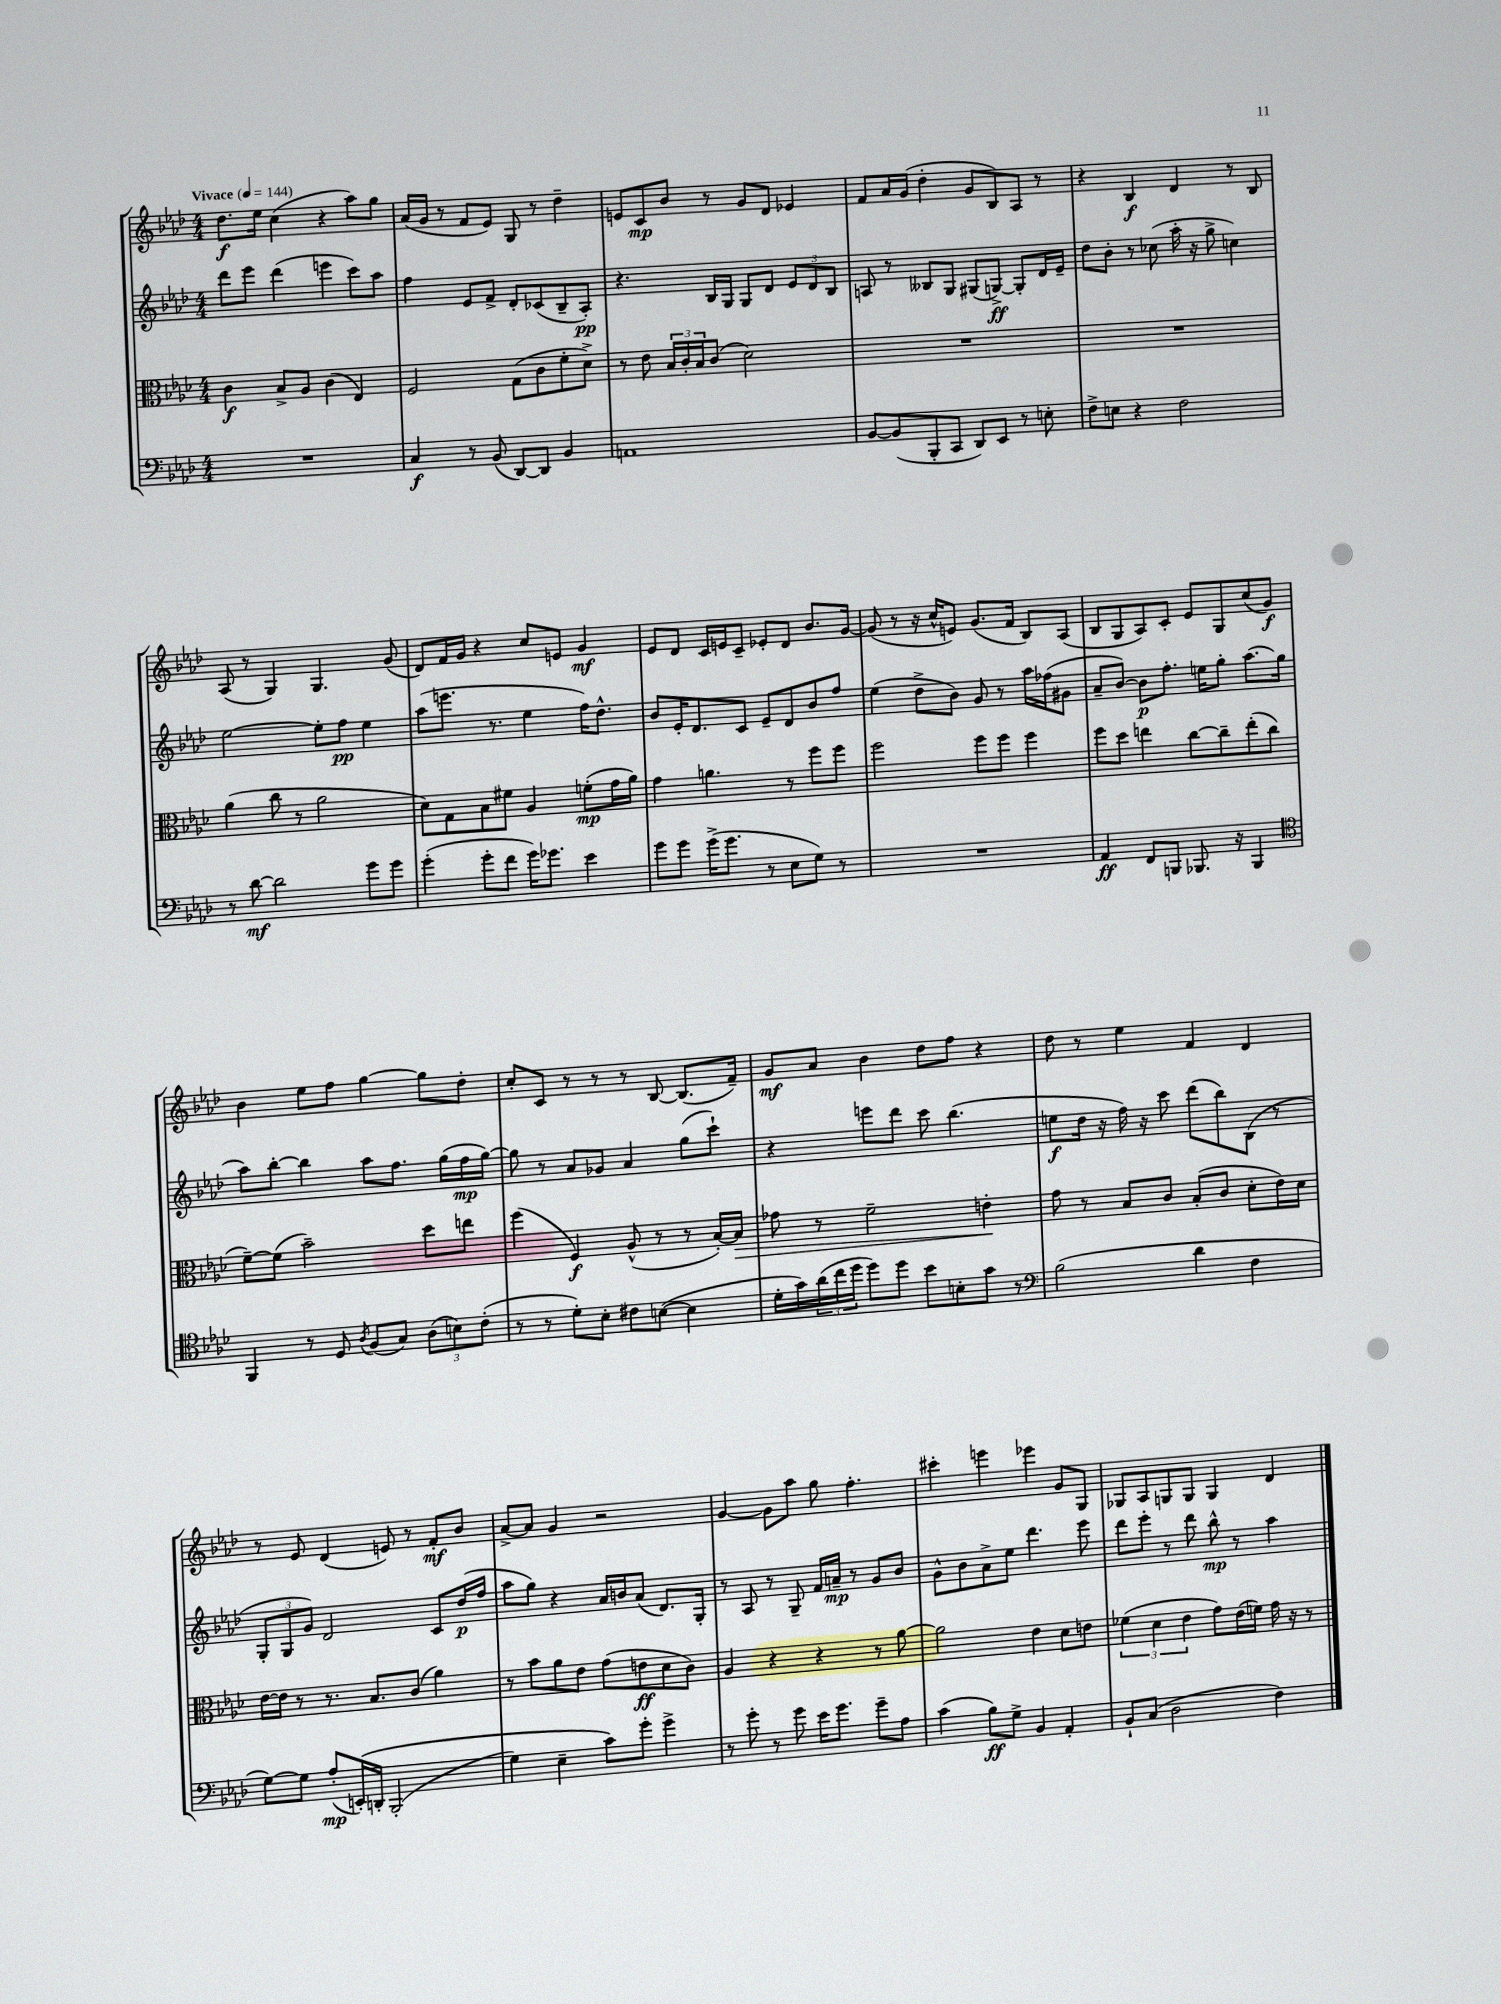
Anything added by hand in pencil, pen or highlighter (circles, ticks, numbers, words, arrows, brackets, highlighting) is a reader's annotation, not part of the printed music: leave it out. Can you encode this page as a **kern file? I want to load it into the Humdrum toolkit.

**kern	**dynam	**kern	**dynam	**kern	**dynam	**kern	**dynam
*part4	*part4	*part3	*part3	*part2	*part2	*part1	*part1
*staff4	*staff4	*staff3	*staff3	*staff2	*staff2	*staff1	*staff1
*clefF4	*	*clefC3	*	*clefG2	*	*clefG2	*
*k[b-e-a-d-]	*	*k[b-e-a-d-]	*	*k[b-e-a-d-]	*	*k[b-e-a-d-]	*
*M4/4	*	*M4/4	*	*M4/4	*	*M4/4	*
*MM144	*	*MM144	*	*MM144	*	*MM144	*
=1	=1	=1	=1	=1	=1	=1	=1
!	!	!	!	!	!	!LO:TX:a:B:t=Vivace	!
1r	.	4c\	f	8ddd-\L	.	8.dd-\L	f
.	.	.	.	8eee-\J	.	.	.
.	.	.	.	.	.	16ee-\Jk	.
.	.	8B-^/L	.	(4ddd-\	.	(4cc\	.
.	.	8A-/J	.	.	.	.	.
.	.	(4c\	.	4eeen\	.	4r	.
.	.	4E-/)	.	8ccc\L)	.	8aa-\L)	.
.	.	.	.	8aa-\J	.	8gg\J	.
=2	=2	=2	=2	=2	=2	=2	=2
4C/	f	2F/	.	4ff\	.	(16a-/LL	.
.	.	.	.	.	.	16g/JJ	.
.	.	.	.	.	.	8r	.
8r	.	.	.	8e-/L	.	8f/L	.
(8BB-/	.	.	.	8f^/J	.	8e-/J)	.
[8DD-/L)	.	(8G\L	.	8d-'/L	.	8G/	.
8DD-/J]	.	8c\	.	(8c-X/	.	8r	.
4BB-/	.	8f'\	.	8B-~/	.	4dd-~\	.
.	.	8d-^\J)	.	8A-'/J)	pp	.	.
=3	=3	=3	=3	=3	=3	=3	=3
1AAn	.	8r	.	4.r	.	8en/L	.
.	.	8e-\	.	.	.	8c/	mp
.	.	24B-/LL	.	.	.	8b-/J	.
.	.	24c'/	.	.	.	.	.
.	.	24B-/J	.	.	.	.	.
.	.	(8c/J	.	16B-/LL	.	8r	.
.	.	.	.	16G/JJ	.	.	.
.	.	2d-\)	.	8G/L	.	8g/L	.
.	.	.	.	8d-/J	.	8d-/J	.
.	.	.	.	12e-/L	.	4e-X/	.
.	.	.	.	12d-/	.	.	.
.	.	.	.	12B-/J	.	.	.
=4	=4	=4	=4	=4	=4	=4	=4
[8BB-/L	.	1r	.	8An/	.	8f/L	.
(8BB-/]	.	.	.	8r	.	16a-/L	.
.	.	.	.	.	.	(16g/JJ	.
8BBB-'/	.	.	.	8B--X/L	.	4dd-'\	.
8CC/J	.	.	.	8G/J	.	.	.
8DD-/L)	.	.	.	(8G#X/L	.	8g/L	.
8EE-/J	.	.	.	[8Gn^/J)	ff	8B-/)	.
8r	.	.	.	8G'/L]	.	8A-/J	.
8En'\	.	.	.	16d-/L	.	8r	.
.	.	.	.	16e-~/JJ	.	.	.
=5	=5	=5	=5	=5	=5	=5	=5
8F^\L	.	1r	.	8dd-\L	.	4r	.
8En\J	.	.	.	8b-'\J	.	.	.
4r	.	.	.	8r	.	4B-/	f
.	.	.	.	(8cc-X\	.	.	.
2F\	.	.	.	16aa-'\	.	4d-/	.
.	.	.	.	16r	.	.	.
.	.	.	.	8gg^\	.	.	.
.	.	.	.	4ccn\)	.	8r	.
.	.	.	.	.	.	8B-/	.
!!LO:LB:g=z
=6	=6	=6	=6	=6	=6	=6	=6
8r	.	(4a-\	.	[2ee-\	.	(8A-/	.
[8d-\	mf	.	.	.	.	8r	.
2d-\]	.	8cc\	.	.	.	4G/)	.
.	.	8r	.	.	.	.	.
.	.	2a-\	.	8ee-'\L]	.	4.G/	.
.	.	.	.	8ff\J	pp	.	.
8g\L	.	.	.	4ee-\	.	.	.
8g\J	.	.	.	.	.	(8g/	.
=7	=7	=7	=7	=7	=7	=7	=7
(4g'\	.	8d-\L)	.	(8aa-\L	.	8d-/L)	.
.	.	8G\	.	8.eeen\J	.	16f/L	.
.	.	.	.	.	.	16g/JJ	.
8g'\L	.	8B-\	.	.	.	4r	.
.	.	.	.	8.r	.	.	.
8f\J	.	8f#X\J	.	.	.	.	.
16g\KL)	.	4A-/	.	4ee-\	.	8cc/L	.
8.g-X\J	.	.	.	.	.	.	.
.	.	.	.	.	.	8en/J	.
4e-\	.	(8fn'\L	mp	16ff\KL)	.	4g/	mf
.	.	.	.	8.dd-^^\J	.	.	.
.	.	16g\L	.	.	.	.	.
.	.	16a-\JJ)	.	.	.	.	.
=8	=8	=8	=8	=8	=8	=8	=8
8g\L	.	4g\	.	8b-/L	.	8e-/L	.
8g\J	.	.	.	16e-'/K	.	8d-/J	.
.	.	.	.	8.d-/	.	.	.
(16g^\KL	.	4.an\	.	.	.	16c/LL	.
8.g\J	.	.	.	.	.	16en/J	.
.	.	.	.	8c/J	.	8c~/J	.
8r	.	.	.	8e-~/L	.	8e-X'/L	.
8E-\L	.	8r	.	8d-/	.	8d-/J	.
8G\J)	.	8ff\L	.	8b-/	.	8.b-/L	.
8r	.	8ff\J	.	8ff/J	.	.	.
.	.	.	.	.	.	[16g/Jk	.
=9	=9	=9	=9	=9	=9	=9	=9
1r	.	2ff\	.	(4ee-\	.	(8g/]	.
.	.	.	.	.	.	8r	.
.	.	.	.	8dd-^\L	.	16r	.
.	.	.	.	.	.	16cc^^/KL	.
.	.	.	.	8b-\J)	.	8en/J)	.
.	.	8ff\L	.	8g/	.	(8.g/L	.
.	.	8ff\J	.	8r	.	.	.
.	.	.	.	.	.	16f/Jk	.
.	.	4ff\	.	16aa-\LL	.	8B-/L)	.
.	.	.	.	(16ff-X\J	.	.	.
.	.	.	.	8g#X\J	.	(8A-/J	.
=10	=10	=10	=10	=10	=10	=10	=10
4AA-/	ff	8ff\L	.	8a-~/L	.	8B-/L	.
.	.	8dd-\J	.	[8b-/J)	.	8G/	.
8FF/L	.	4een\	.	8b-\L]	p	8A-/)	.
8BBBn/J	.	.	.	8.ff'\J	.	8c'/J	.
8.BBB-X/	.	[8cc\L	.	.	.	8e-/L	.
.	.	.	.	16een\KL	.	.	.
.	.	8cc~\]	.	8gg'\J	.	8G/	.
16r	.	.	.	.	.	.	.
4BBB-/	.	(8ee'\	.	(8.aa-\L	.	(8cc/	.
.	.	8cc\J	.	.	.	8g/J)	f
.	.	.	.	16gg\Jk	.	.	.
!!LO:LB:g=z
=11	=11	=11	=11	=11	=11	=11	=11
*clefC4	*	*	*	*	*	*	*
4FF/	.	[8f~\L)	.	8aa-\L)	.	4b-\	.
.	.	(8f\J]	.	[8bb-'\J	.	.	.
8r	.	2b-~\)	.	4bb-\]	.	8ee-\L	.
8D-/	.	.	.	.	.	8ff\J	.
8qA-/	.	.	.	.	.	.	.
(8F/L	.	.	.	8aa-\L	.	[4gg\	.
8G/J)	.	.	.	8.ff\J	.	.	.
(12A-\L	.	8dd-\L	.	.	.	8gg\L]	.
.	.	.	.	(16gg\LL	.	.	.
12Bn\)	.	.	.	.	.	.	.
.	.	8een\J	.	16ff\	mp	8dd-'\J	.
(12c'\J	.	.	.	.	.	.	.
.	.	.	.	[16gg\JJ)	.	.	.
=12	=12	=12	=12	=12	=12	=12	=12
8r	.	(4ff\	.	8gg\]	.	8cc'/L	.
8r	.	.	.	8r	.	8c/J	.
8d-'\L)	.	4F/)	f	8a-/L	.	8r	.
8B-'\J	.	.	.	8g-X/J	.	8r	.
8c#X\L	.	(8A-^^/	.	4a-/	.	8r	.
([8Bn\J	.	8r	.	.	.	[8B-/	.
4B\]	.	8r	.	(8gg\L	.	(8.B-/L]	.
.	.	[16B-'/LL)	.	8ccc`\J)	.	.	.
!	!	!	!LO:HP:b	!	!	!	!
.	.	16B-/JJ]	>	.	.	16f~/Jk)	.
=13	=13	=13	=13	=13	=13	=13	=13
16d-'\LL	.	8g-X\	.	4r	.	8g/L	mf
16g\)	.	.	.	.	.	.	.
(24a-\	.	8r	.	.	.	8a-/J	.
24cc\	.	.	.	.	.	.	.
24dd-\JJ	.	.	.	.	.	.	.
8dd-\L)	.	2f~\	.	8eeen\L	.	4b-\	.
8dd-\J	.	.	.	8ddd-\J	.	.	.
8b-\L	.	.	.	8ccc\	.	8dd-\L	.
8Bn'\	.	.	.	(4.bb-\	.	8ff\J	.
8g\J	.	4en'\	.	.	.	4r	.
8r	.	.	.	.	.	.	.
.	.	.	]	.	.	.	.
=14	=14	=14	=14	=14	=14	=14	=14
*clefF4	*	*	*	*	*	*	*
(2B-\	.	8g\	.	8een\L	f	8dd-\	.
.	.	8r	.	16dd-\Jk	.	8r	.
.	.	.	.	16r	.	.	.
.	.	8B-/L	.	16ff\)	.	4ee-\	.
.	.	.	.	16r	.	.	.
.	.	8c/J	.	8ccc\	.	.	.
4d-\	.	(8B-'/L	.	(8ddd-\L	.	4f/	.
.	.	8c/J	.	8bb-\)	.	.	.
4F\	.	8d-'\L	.	(8B-\J	.	4d-/	.
.	.	16e-\L)	.	8r	.	.	.
.	.	16d-\JJ	.	.	.	.	.
!!LO:LB:g=z
=15	=15	=15	=15	=15	=15	=15	=15
[8G\L)	.	[16e-\LL	.	12G'/L	.	8r	.
.	.	16e-\JJ]	.	.	.	.	.
.	.	.	.	12G/	.	.	.
8G\J]	.	8r	.	.	.	8e-/	.
.	.	.	.	12g/J)	.	.	.
(8A-'/L	mp	8.r	.	2d-/	.	(4d-/	.
(16EEn'/L)	.	.	.	.	.	.	.
16DDn'/JJ	.	8.B-/L	.	.	.	.	.
(2BBB-'/	.	.	.	.	.	8en/)	.
.	.	(8c/J	.	.	.	8r	.
.	.	4a-\)	.	8c/L	.	8f'/L	mf
.	.	.	.	(16dd-/L	p	8b-/J	.
.	.	.	.	16ff/JJ	.	.	.
=16	=16	=16	=16	=16	=16	=16	=16
4G\)	.	8r	.	8aa-\L	.	[8a-^/L	.
.	.	8b-\L	.	8gg\J)	.	8a-/J]	.
4E-~\	.	8a-\	.	4r	.	4g/	.
.	.	8e-\J	.	.	.	.	.
8c\L)	.	(8g\L	.	16a-/LL	.	2r	.
.	.	.	.	16bn/J	.	.	.
8g'\J	.	8en\	ff	(8a-/J	.	.	.
4g^\	.	8d-\	.	8.d-/L)	.	.	.
.	.	8c\J)	.	.	.	.	.
.	.	.	.	16G'/Jk	.	.	.
=17	=17	=17	=17	=17	=17	=17	=17
8r	.	4A-/	.	8r	.	[4g/	.
8g'\	.	.	.	8A-/	.	.	.
8r	.	4r	.	8r	.	8g\L]	.
8g\	.	.	.	8G~/	.	8aa-\J	.
16e-\KL	.	4r	.	16f/LL	.	8gg\	.
8.g\J	.	.	.	16an~/JJ	mp	.	.
.	.	.	.	8r	.	4.ff'\	.
8g~\L	.	8r	.	8g/L	.	.	.
8A-\J	.	[8a-\	.	8b-/J	.	.	.
=18	=18	=18	=18	=18	=18	=18	=18
(4c\	.	2a-\]	.	8g^^\L	.	4ccc#X'\	.
.	.	.	.	8b-\	.	.	.
8B-\L)	ff	.	.	8a-^\	.	4eeen\	.
8G^\J	.	.	.	8ee-\J	.	.	.
4BB-/	.	4e-\	.	4.ddd-\	.	4eee-X\	.
4AA-'/	.	8d-\L	.	.	.	8g/L	.
.	.	8en\J	.	8eee-\	.	8G/J	.
=19	=19	=19	=19	=19	=19	=19	=19
8BB-`/L	.	(6f-X\	.	8ddd-\L	.	8G-X/L	.
(8C/J	.	.	.	8eee-'\J	.	8A-/	.
.	.	6d-\	.	.	.	.	.
2D-\	.	.	.	8r	.	8Gn/	.
.	.	6e-\	.	.	.	.	.
.	.	.	.	8ddd-\	.	8G/J	.
.	.	8g\L)	.	8bb-^^\	mp	4G/	.
.	.	(16e-\L	.	8r	.	.	.
.	.	16fn\JJ)	.	.	.	.	.
4F\)	.	16g\	.	4aa-\	.	4d-/	.
.	.	16r	.	.	.	.	.
.	.	8r	.	.	.	.	.
==	==	==	==	==	==	==	==
*-	*-	*-	*-	*-	*-	*-	*-
